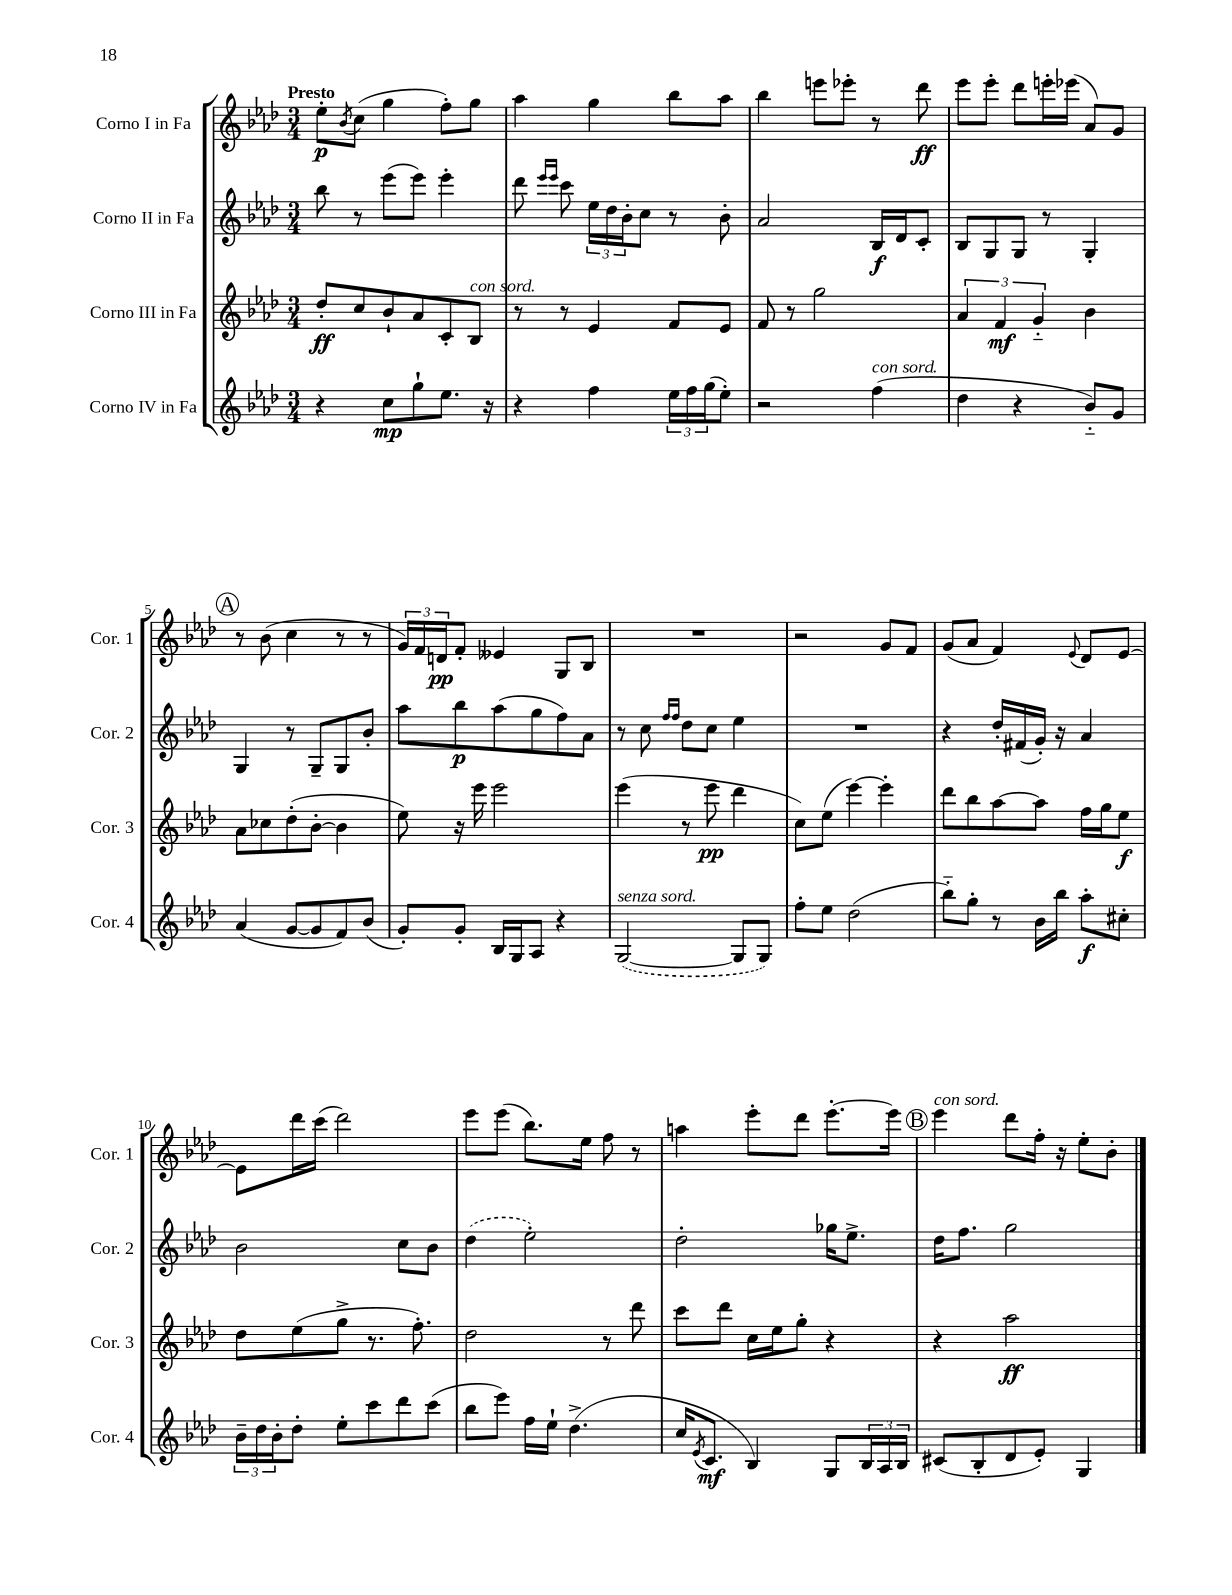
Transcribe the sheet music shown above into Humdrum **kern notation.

**kern	**kern	**kern	**kern
*staff4	*staff3	*staff2	*staff1
*clefG2	*clefG2	*clefG2	*clefG2
*k[b-e-a-d-]	*k[b-e-a-d-]	*k[b-e-a-d-]	*k[b-e-a-d-]
*M3/4	*M3/4	*M3/4	*M3/4
4r	8dd-'	8bb-	8ee-'
.	.	.	8qb-
.	8cc	8r	(8cc
8cc	8b-`	(8eee-	4gg
8gg`	8a-	8eee-)	.
8.ee-	8c'	4eee-'	8ff')
.	8B-	.	8gg
16r	.	.	.
=	=	=	=
4r	8r	8ddd-	4aa-
.	.	16qqeee-	.
.	.	16qqeee-	.
.	8r	8ccc	.
4ff	4e-	24ee-	4gg
.	.	24dd-	.
.	.	24b-'	.
.	.	8cc	.
24ee-	8f	8r	8bb-
24ff	.	.	.
(24gg	.	.	.
8ee-')	8e-	8b-'	8aa-
=	=	=	=
2r	8f	2a-	4bb-
.	8r	.	.
.	2gg	.	8eee
.	.	.	8eee-'
(4ff	.	16B-	8r
.	.	16d-	.
.	.	8c'	8ddd-
=	=	=	=
4dd-	6a-	8B-	8eee-
.	.	8G	8eee-'
.	6f	.	.
4r	.	8G	8ddd-
.	6g'~	.	.
.	.	8r	16eee'
.	.	.	(16eee-
8b-'~)	4b-	4G'	8a-)
8g	.	.	8g
=	=	=	=
(4a-	8a-	4G	8r
.	8cc-	.	(8b-
[8g	(8dd-'	8r	4cc
8g]	[8b-'	8G~	.
8f)	4b-]	8G	8r
(8b-	.	8b-'	8r
=	=	=	=
8g')	8ee-)	8aa-	24g)
.	.	.	24f
.	.	.	24d
8g'	16r	8bb-	8f'
.	16eee-	.	.
16B-	2eee-	(8aa-	4e--
16G	.	.	.
8A-	.	8gg	.
4r	.	8ff)	8G
.	.	8a-	8B-
=	=	=	=
([2G	(4eee-	8r	2.r
.	.	8cc	.
.	.	16qqff	.
.	.	16qqff	.
.	8r	8dd-	.
.	8eee-	8cc	.
8G]	4ddd-	4ee-	.
8G)	.	.	.
=	=	=	=
8ff'	8cc)	2.r	2r
8ee-	(8ee-	.	.
(2dd-	[4eee-)	.	.
.	4eee-']	.	8g
.	.	.	8f
=	=	=	=
8bb-'~)	8ddd-	4r	(8g
8gg'	8bb-	.	8a-
8r	[8aa-	16dd-'	4f)
.	.	(16f#	.
16b-	8aa-]	16g')	.
16bb-	.	16r	.
.	.	.	8qqe-
8aa-'	16ff	4a-	8d-
.	16gg	.	.
8cc#'	8ee-	.	[8e-
=	=	=	=
24b-~	8dd-	2b-	8e-]
24dd-	.	.	.
24b-'	.	.	.
8dd-'	(8ee-	.	16ddd-
.	.	.	(16ccc
8ee-'	8gg^	.	2ddd-)
8ccc	8.r	.	.
8ddd-	.	8cc	.
.	8.ff')	.	.
(8ccc	.	8b-	.
=	=	=	=
8bb-	2dd-	(4dd-	8eee-
8eee-)	.	.	(8eee-
16ff	.	2ee-')	8.bb-)
16ee-`	.	.	.
(4.dd-^	.	.	.
.	.	.	16ee-
.	8r	.	8ff
.	8ddd-	.	8r
=	=	=	=
16cc	8ccc	2dd-'	4aa
8qe-	.	.	.
8.c	.	.	.
.	8ddd-	.	.
4B-)	16cc	.	8eee-'
.	16ee-	.	.
.	8gg'	.	8ddd-
8G	4r	16gg-	[8.eee-'
.	.	8.ee-^	.
24B-	.	.	.
24A-	.	.	.
.	.	.	16eee-]
24B-	.	.	.
=	=	=	=
(8c#	4r	16dd-	4eee-
.	.	8.ff	.
8B-'	.	.	.
8d-	2aa-	2gg	8ddd-
8e-')	.	.	16ff'
.	.	.	16r
4G	.	.	8ee-'
.	.	.	8b-'
==	==	==	==
*-	*-	*-	*-
